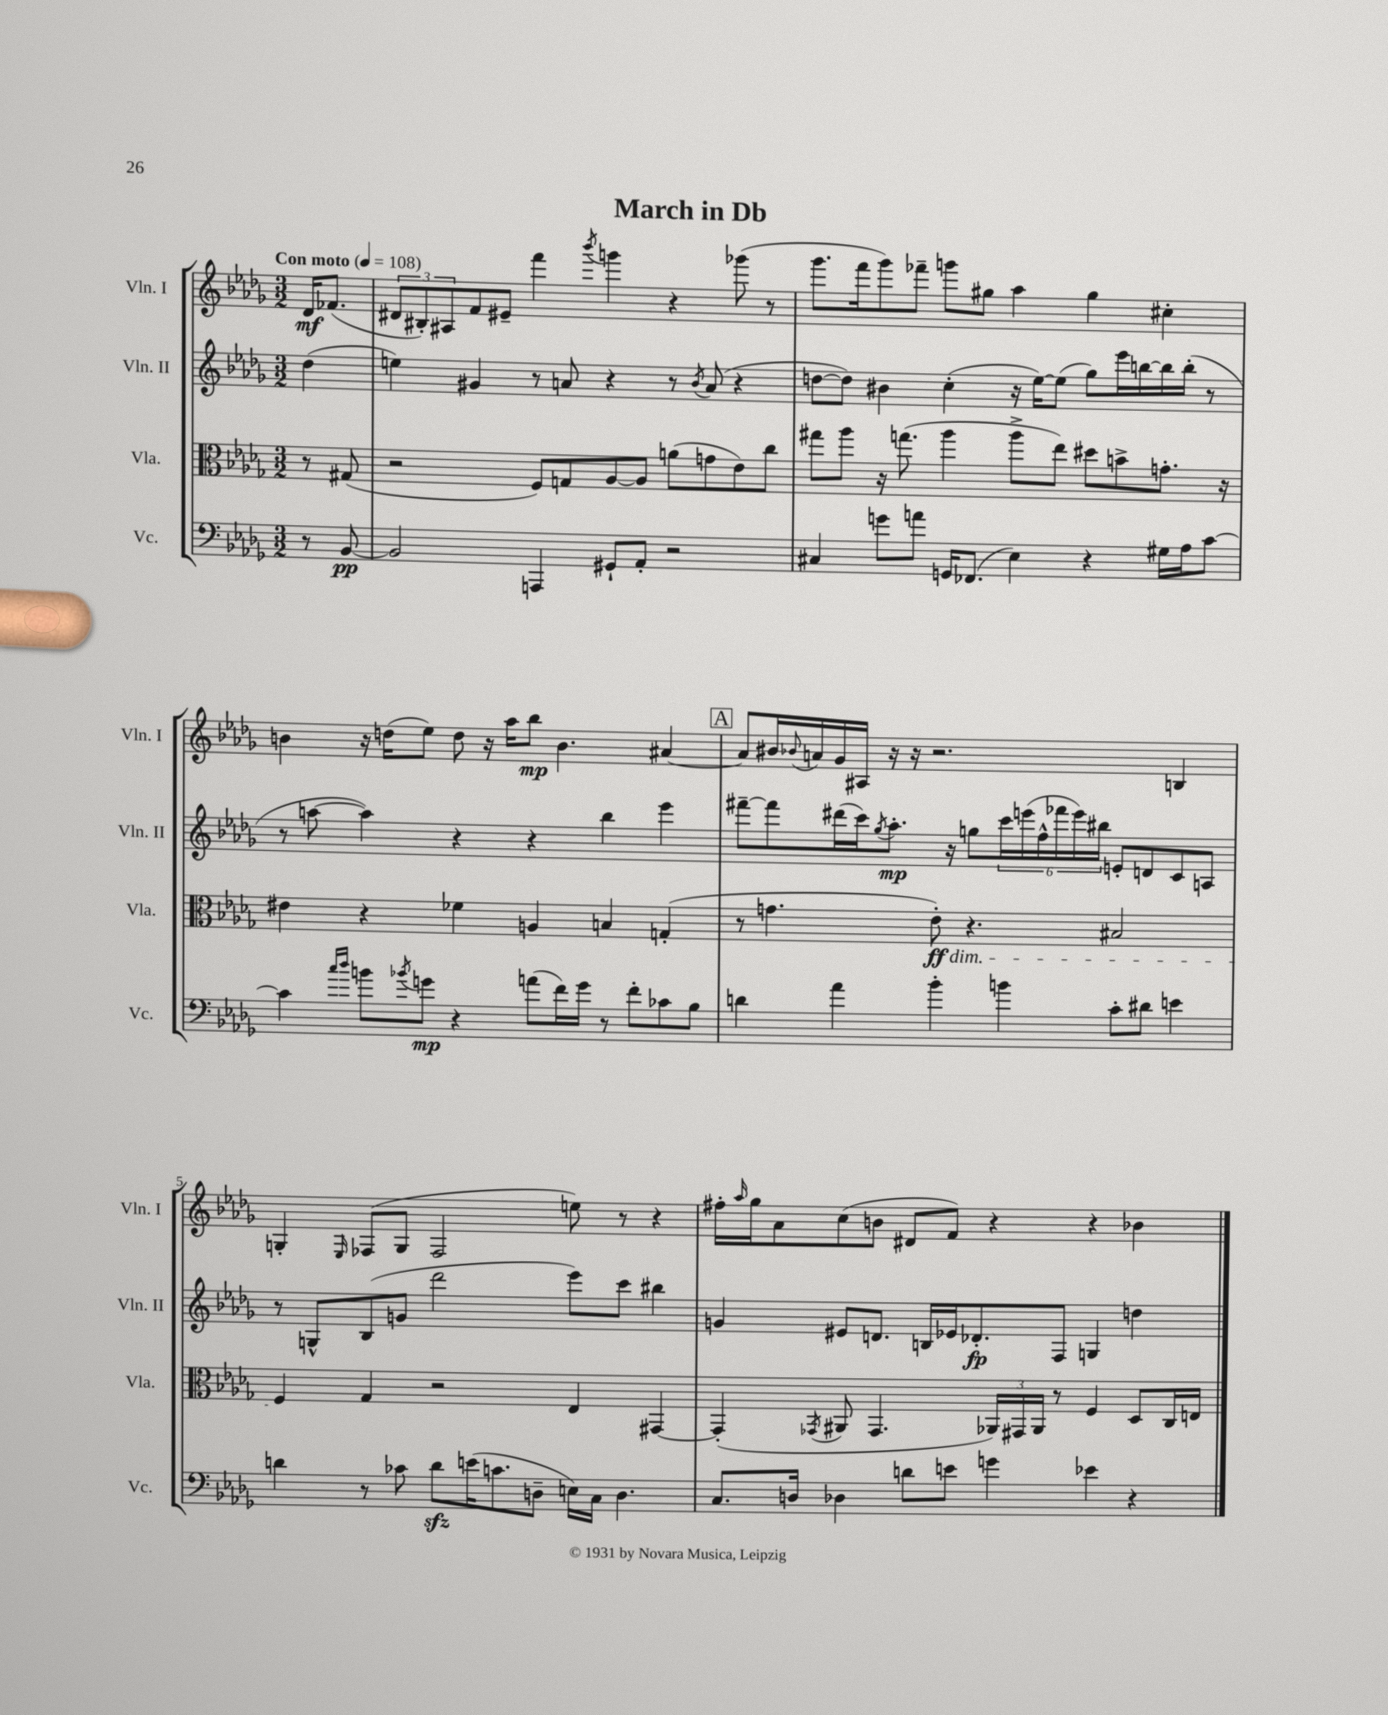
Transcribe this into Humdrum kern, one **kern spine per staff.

**kern	**dynam	**kern	**dynam	**kern	**dynam	**kern	**dynam
*part4	*part4	*part3	*part3	*part2	*part2	*part1	*part1
*staff4	*staff4	*staff3	*staff3	*staff2	*staff2	*staff1	*staff1
*I"Vc.	*	*I"Vla.	*	*I"Vln. II	*	*I"Vln. I	*
*I'Vc.	*	*I'Vla.	*	*I'Vln. II	*	*I'Vln. I	*
*clefF4	*	*clefC3	*	*clefG2	*	*clefG2	*
*k[b-e-a-d-g-]	*	*k[b-e-a-d-g-]	*	*k[b-e-a-d-g-]	*	*k[b-e-a-d-g-]	*
*M3/2	*	*M3/2	*	*M3/2	*	*M3/2	*
*MM108	*	*MM108	*	*MM108	*	*MM108	*
=	=	=	=	=	=	=	=
!	!	!	!	!	!	!LO:TX:a:B:t=Con moto	!
8r	.	8r	.	(4dd-\	.	16d-/KL	mf
.	.	.	.	.	.	(8.f-X/J	.
[8BB-/	pp	(8G#X/	.	.	.	.	.
=1	=1	=1	=1	=1	=1	=1	=1
2BB-/]	.	2r	.	4een\)	.	12d#X/L	.
.	.	.	.	.	.	12B#X'/)	.
.	.	.	.	.	.	12A#X/	.
.	.	.	.	4g#X/	.	8f/	.
.	.	.	.	.	.	8e#X~/J	.
4AAAn/	.	8F/L)	.	8r	.	4fff\	.
.	.	8Gn/	.	8an/	.	.	.
.	.	.	.	.	.	8qbbb-/	.
8GG#X`/L	.	[8A-/	.	4r	.	4gggn\	.
8AA-'/J	.	8A-/J]	.	.	.	.	.
2r	.	(8an\L	.	8r	.	4r	.
.	.	.	.	8qb-/	.	.	.
.	.	8gn\	.	(8a/	.	.	.
.	.	8e-\)	.	4r	.	(8ggg-X\	.
.	.	8cc\J	.	.	.	8r	.
=2	=2	=2	=2	=2	=2	=2	=2
4C#X/	.	8gg#X\L	.	[8ddn\L	.	8.ggg-\L	.
.	.	8aa-\J	.	8dd\J])	.	.	.
.	.	.	.	.	.	16fff\k	.
8gn\L	.	16r	.	4b#X\	.	8ggg-\)	.
.	.	(8.ggn\	.	.	.	.	.
8an\J	.	.	.	.	.	8fff-X~\J	.
16GGn/KL	.	4aa-\	.	(4cc'\	.	8gggn\L	.
(8.FF-X/J	.	.	.	.	.	.	.
.	.	.	.	.	.	8gg#X\J	.
4E-\)	.	8aa-^\L	.	16r	.	4aa-\	.
.	.	.	.	[16ee-\KL)	.	.	.
.	.	8ee-\J)	.	(8ee-\J]	.	.	.
4r	.	8dd#X\L	.	8gg-\L)	.	4gg#\	.
.	.	8bn^\	.	16eee-\L	.	.	.
.	.	.	.	[16bbn\	.	.	.
16G#X\LL	.	8.gn'\J	.	16bb\]	.	4cc#X'\	.
16A-\J	.	.	.	(16bb'\JJ	.	.	.
[8c\J	.	.	.	8r	.	.	.
.	.	16r	.	.	.	.	.
!!LO:LB:g=z
=3	=3	=3	=3	=3	=3	=3	=3
4c\]	.	4e#X\	.	8r	.	4bn\	.
.	.	.	.	[8aan\	.	.	.
16qqcc/LL	.	.	.	.	.	.	.
16qqdd-/JJ	.	.	.	.	.	.	.
8bn\L	.	4r	.	4aa\])	.	16r	.
.	.	.	.	.	.	(16ddn\KL	.
8qb-X/	.	.	.	.	.	.	.
8gn\J	mp	.	.	.	.	8ee-\J)	.
4r	.	4f-X\	.	4r	.	8dd\	.
.	.	.	.	.	.	16r	.
.	.	.	.	.	.	16aa-\KL	.
(8an\L	.	4An/	.	4r	.	8bb-\J	mp
16f\L)	.	.	.	.	.	4.b\	.
16g\JJ	.	.	.	.	.	.	.
8r	.	4Bn/	.	4bb-\	.	.	.
8f'\L	.	.	.	.	.	.	.
8c-X\	.	(4Gn'/	.	4eee-\	.	[4a#X/	.
8B-\J	.	.	.	.	.	.	.
!!LO:REH:place=s1:t=A
=4	=4	=4	=4	=4	=4	=4	=4
4dn\	.	8r	.	[8fff#X~\L	.	8a#/L]	.
.	.	4.gn\	.	8fff#\]	.	16b#X/L	.
.	.	.	.	.	.	8qqb-X/	.
.	.	.	.	.	.	16an/	.
4a-\	.	.	.	(16ddd#X\L	.	16g-/	.
.	.	.	.	16ccc\J)	.	16A#X/JJ	.
.	.	.	.	8qgg-/	.	.	.
.	.	.	.	8.aa-'\J	mp	16r	.
.	.	.	.	.	.	16r	.
!	!	!LO:TX:b:i:t=dim.	!	!	!	!	!
4b-'\	.	8e-'\)	ff	.	.	2.r	.
.	.	.	.	16r	.	.	.
.	.	4.r	.	8ggn\L	.	.	.
4bn\	.	.	.	24ccc\L	.	.	.
.	.	.	.	(24eeen\	.	.	.
.	.	.	.	24ff^^\	.	.	.
.	.	.	.	24fff-X\	.	.	.
.	.	.	.	24eee\)	.	.	.
.	.	.	.	24bb#X\JJ	.	.	.
8c'\L	.	2B#X/	.	8en'/L	.	.	.
8d#X\J	.	.	.	8dn/	.	.	.
4en\	.	.	.	8c/	.	4Bn/	.
.	.	.	.	8An/J	.	.	.
!!LO:LB:g=z
=5	=5	=5	=5	=5	=5	=5	=5
4dn\	.	4F/	.	8r	.	4Gn'/	.
.	.	.	.	8Gn^^/L	.	.	.
.	.	.	.	.	.	16qqE-/	.
8r	.	4G-/	.	(8B-/	.	(8F-X/L	.
8c-X\	.	.	.	8gn/J	.	8G/J	.
8dzz\L	.	2r	.	2ddd-\	.	2F-/	.
(16en\K	.	.	.	.	.	.	.
8.cn\	.	.	.	.	.	.	.
8Dn~\J	.	.	.	.	.	.	.
16En\LL)	.	4E-/	.	8eee-\L)	.	8een\)	.
16C\JJ	.	.	.	.	.	.	.
4.D\	.	.	.	8ccc\J	.	8r	.
.	.	[4GG#X/	.	4bb#X\	.	4r	.
=6	=6	=6	=6	=6	=6	=6	=6
8.C/L	.	(4GG#'/]	.	4gn/	.	16ff#X'\LL	.
.	.	.	.	.	.	16qqaa-/	.
.	.	.	.	.	.	16gg-\J	.
.	.	.	.	.	.	8a-\	.
16Dn/Jk	.	.	.	.	.	.	.
.	.	8qGG-X/	.	.	.	.	.
4D-X\	.	8AA#X/	.	8e#X/L	.	(8cc\	.
.	.	4.GG-/	.	8.dn/J	.	8bn\J	.
8dn\L	.	.	.	.	.	8d#X/L	.
.	.	.	.	16Bn/LL	.	.	.
8en\J	.	.	.	16e-X/J	.	8f/J)	.
.	.	.	.	8.d-X'/	fp	.	.
4gn\	.	24AA-X/LL)	.	.	.	4r	.
.	.	24GG#X/	.	.	.	.	.
.	.	24AA-/JJ	.	.	.	.	.
.	.	8r	.	8F/J	.	.	.
4e-X\	.	4F/	.	4Gn/	.	4r	.
4r	.	8D-/L	.	4ddn\	.	4b-X\	.
.	.	16C/L	.	.	.	.	.
.	.	16En/JJ	.	.	.	.	.
==	==	==	==	==	==	==	==
*-	*-	*-	*-	*-	*-	*-	*-
